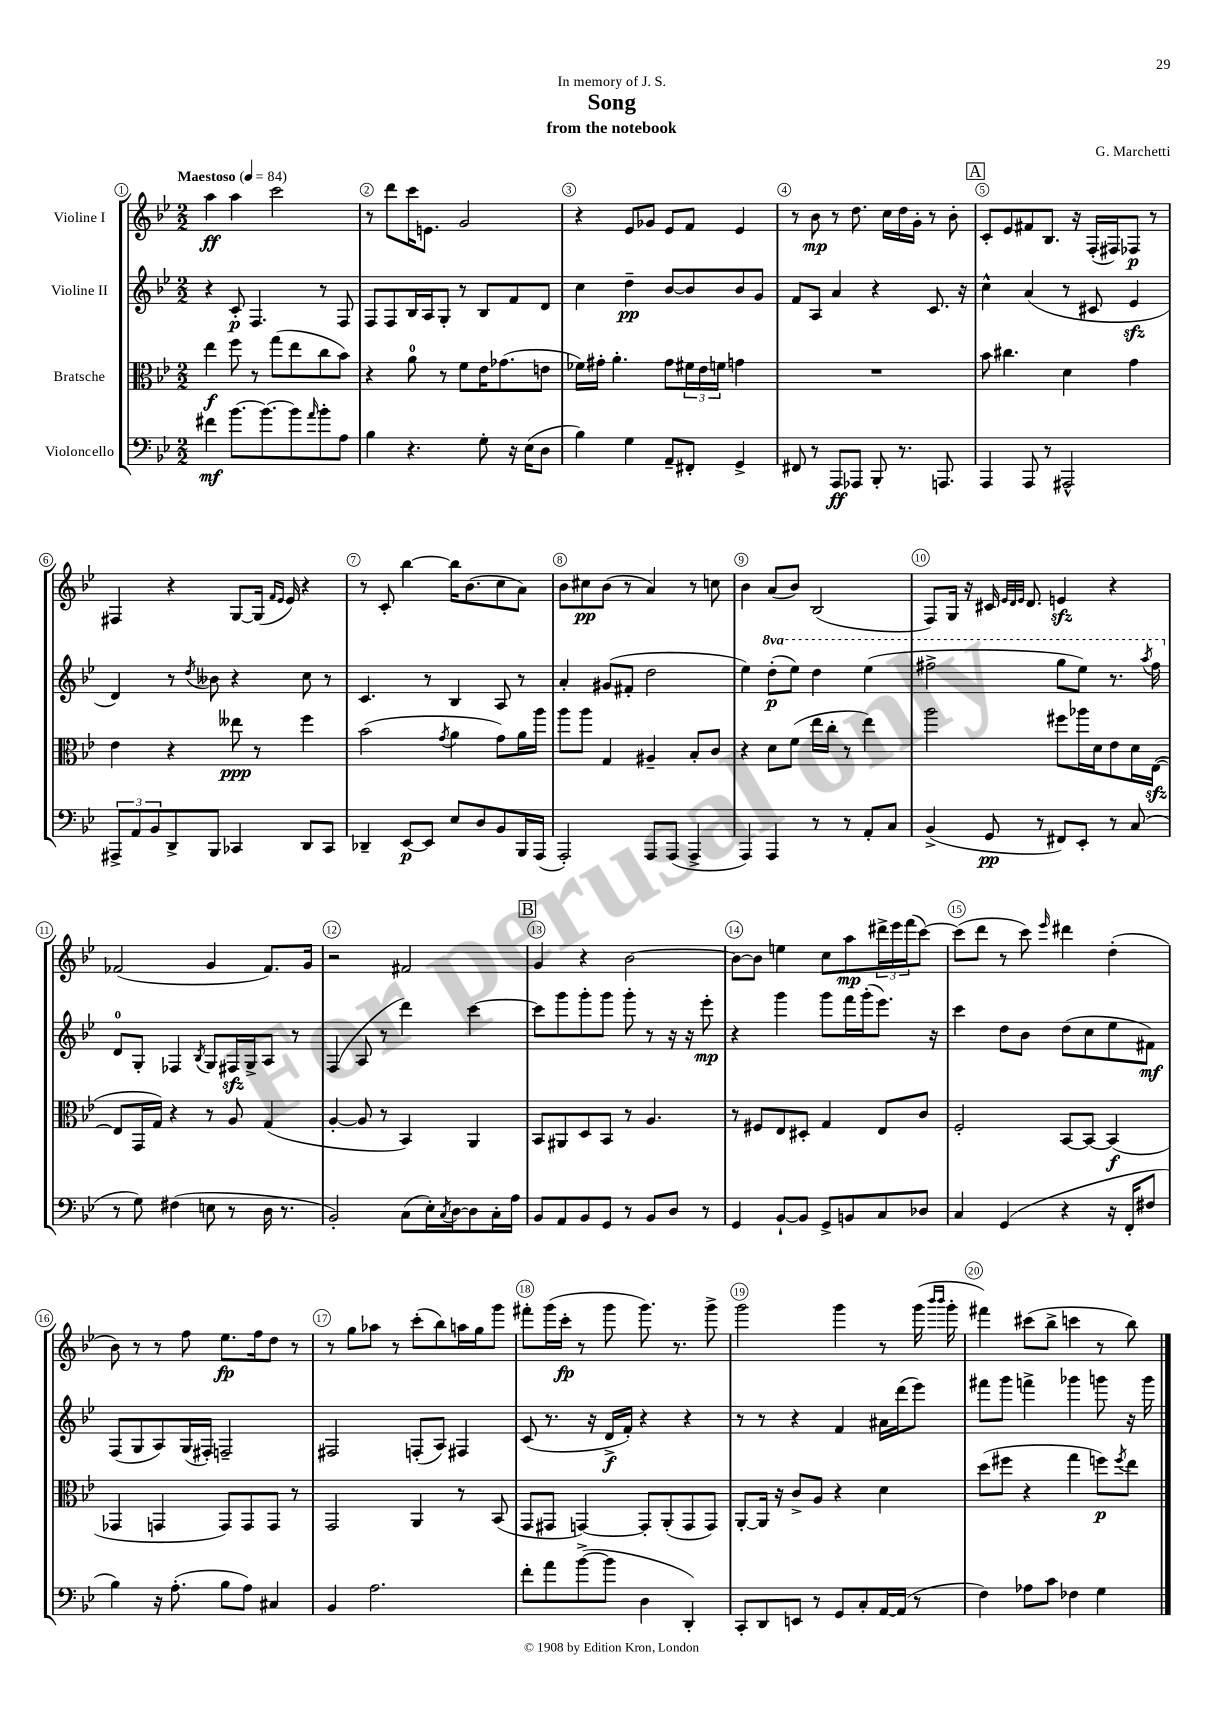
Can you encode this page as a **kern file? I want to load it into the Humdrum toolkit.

**kern	**dynam	**kern	**dynam	**kern	**dynam	**kern	**dynam
*part4	*part4	*part3	*part3	*part2	*part2	*part1	*part1
*staff4	*staff4	*staff3	*staff3	*staff2	*staff2	*staff1	*staff1
*I"Violoncello	*	*I"Bratsche	*	*I"Violine II	*	*I"Violine I	*
*clefF4	*	*clefC3	*	*clefG2	*	*clefG2	*
*k[b-e-]	*	*k[b-e-]	*	*k[b-e-]	*	*k[b-e-]	*
*M2/2	*	*M2/2	*	*M2/2	*	*M2/2	*
*MM84	*	*MM84	*	*MM84	*	*MM84	*
=1	=1	=1	=1	=1	=1	=1	=1
!	!	!	!	!	!	!LO:TX:a:B:t=Maestoso	!
4f#X\	mf	4ee-\	f	4r	.	4aa\	ff
[8.b-\L	.	8ff\	.	8c'/	p	4aa\	.
.	.	8r	.	4.F/	.	.	.
8.b-\_	.	.	.	.	.	.	.
.	.	(8gg\L	.	.	.	2ccc\	.
8b-\]	.	8ee-\	.	.	.	.	.
16qqa/	.	.	.	.	.	.	.
8b-'\	.	8cc\	.	8r	.	.	.
8A\J	.	8b-\J)	.	8F/	.	.	.
=2	=2	=2	=2	=2	=2	=2	=2
4B-\	.	4r	.	8F/L	.	8r	.
.	.	.	.	8F/	.	8ddd\L	.
4.r	.	8a\	.	16B-/L	.	16ccc\K	.
.	.	.	.	16A/J	.	8.en\J	.
.	.	8r	.	8G'/J	.	.	.
.	.	8f\L	.	8r	.	2g/	.
8G'\	.	16e-\K	.	8B-/L	.	.	.
.	.	(8.g-X\	.	.	.	.	.
16r	.	.	.	8f/	.	.	.
(16E-\KL	.	.	.	.	.	.	.
8D\J	.	8en\J	.	8d/J	.	.	.
=3	=3	=3	=3	=3	=3	=3	=3
4B-\)	.	16f-X\LL)	.	4cc\	.	4r	.
.	.	16g#X'\JJ	.	.	.	.	.
.	.	4.a'\	.	.	.	.	.
4G\	.	.	.	4dd~\	pp	8e-/L	.
.	.	.	.	.	.	8g-X/J	.
8AA~/L	.	8g#\L	.	[8b-/L	.	8e-/L	.
8FF#X'/J	.	24f#X\L	.	8b-/]	.	8f/J	.
.	.	24e-\	.	.	.	.	.
.	.	24fn\JJ	.	.	.	.	.
4GG^/	.	4gn\	.	8b-/	.	4e-/	.
.	.	.	.	8g/J	.	.	.
=4	=4	=4	=4	=4	=4	=4	=4
8FF#X/	.	1r	.	8f/L	.	8r	.
8r	.	.	.	8A/J	.	8b-\	mp
8AAA/L	ff	.	.	4a/	.	8r	.
8AAA-X/J	.	.	.	.	.	8.dd\	.
8BBB-'/	.	.	.	4r	.	.	.
.	.	.	.	.	.	16cc\LL	.
8.r	.	.	.	.	.	16dd\	.
.	.	.	.	.	.	16g'\JJ	.
.	.	.	.	8.c/	.	8r	.
8.AAAn/	.	.	.	.	.	.	.
.	.	.	.	.	.	8b-'\	.
.	.	.	.	16r	.	.	.
!!LO:REH:place=s1:t=A
=5	=5	=5	=5	=5	=5	=5	=5
4AAA/	.	8b-\	.	4cc^^\	.	8c'/L	.
.	.	4.cc#X\	.	.	.	8e-/	.
8AAA/	.	.	.	(4a/	.	8f#X/	.
8r	.	.	.	.	.	8.B-/J	.
2AAA#X^^/	.	4d\	.	8r	.	.	.
.	.	.	.	.	.	16r	.
.	.	.	.	8c#X/	.	(16F'/LL	.
.	.	.	.	.	.	16F#X/J)	.
.	.	4g\	.	4e-zz/	.	8F-X/J	p
.	.	.	.	.	.	8r	.
!!LO:LB:g=z
=6	=6	=6	=6	=6	=6	=6	=6
12AAA#X^/L	.	4e-\	.	4d/)	.	4F#X/	.
12AA/	.	.	.	.	.	.	.
12BB-/	.	.	.	.	.	.	.
8DD^/	.	4r	.	8r	.	4r	.
.	.	.	.	8qdd/	.	.	.
8BBB-/J	.	.	.	8b--X\	.	.	.
4CC-X/	.	8ee--X\	ppp	4r	.	[8G/L	.
.	.	8r	.	.	.	(16G/Jk]	.
.	.	.	.	.	.	16qqf/LL	.
.	.	.	.	.	.	16qqe-/JJ	.
.	.	.	.	.	.	16e-/)	.
8DD/L	.	4ff\	.	8cc\	.	4r	.
8CC-/J	.	.	.	8r	.	.	.
=7	=7	=7	=7	=7	=7	=7	=7
4DD-X~/	.	(2b-\	.	4.c/	.	8r	.
.	.	.	.	.	.	8c'/	.
[8EE-/L	p	.	.	.	.	[4bb-\	.
8EE-/J]	.	.	.	8r	.	.	.
.	.	8qg/	.	.	.	.	.
8E-/L	.	4a\	.	4B-/	.	16bb-\KL]	.
.	.	.	.	.	.	(8.b-\	.
8D/	.	.	.	.	.	.	.
8BB-/	.	8g\L)	.	8A/	.	8cc\	.
16BBB-/L	.	16a\L	.	8r	.	8a\J)	.
(16AAA/JJ	.	16aa\JJ	.	.	.	.	.
=8	=8	=8	=8	=8	=8	=8	=8
2AAA'/)	.	8aa\L	.	4a'/	.	8b-\L	.
.	.	8aa\J	.	.	.	8cc#X\	pp
.	.	4G/	.	(8g#X/L	.	(8b-\J	.
.	.	.	.	8f#X'/J	.	8r	.
8AAA/L	.	4A#X~/	.	2dd\	.	4a/)	.
(8AAA/J	.	.	.	.	.	.	.
4AAA^/	.	8B-'/L	.	.	.	8r	.
.	.	8c/J	.	.	.	8ccn\	.
=9	=9	=9	=9	=9	=9	=9	=9
4AAA/)	.	4r	.	4ee-\)	.	4b-\	.
*	*	*	*	*8va	*	*	*
4AAA/	.	8d\L	.	(8ddd'\L	p	(8a/L	.
.	.	(8f\J	.	8eee-\J)	.	8b-/J)	.
8r	.	16ee-\LL	.	4ddd\	.	(2B-/	.
.	.	16cc'\JJ	.	.	.	.	.
8r	.	8r	.	.	.	.	.
8AA'/L	.	4ee-\)	.	(4eee-\	.	.	.
8C/J	.	.	.	.	.	.	.
=10	=10	=10	=10	=10	=10	=10	=10
(4BB-^/	.	2aa\	.	2fff#X^\	.	8F/L)	.
.	.	.	.	.	.	16G/Jk	.
.	.	.	.	.	.	16r	.
8GG/	pp	.	.	.	.	16c#X/	.
.	.	.	.	.	.	32qqe-/LLL	.
.	.	.	.	.	.	32qqd/	.
.	.	.	.	.	.	32qqe-/JJJ	.
.	.	.	.	.	.	8.d/	.
8r	.	.	.	.	.	.	.
8FF#X/L)	.	8ff#X\L	.	8ggg\L	.	4enzz/	.
8EE-'/J	.	16aa-X\L	.	8eee-\J)	.	.	.
.	.	16d\J	.	.	.	.	.
8r	.	8e-\	.	8.r	.	4r	.
(8C/	.	16d\L	.	.	.	.	.
.	.	.	.	8qaaa/	.	.	.
.	.	([16E-zz\JJ	.	16fff#\	.	.	.
!!LO:LB:g=z
=11	=11	=11	=11	=11	=11	=11	=11
*	*	*	*	*X8va	*	*	*
8r	.	8E-/L]	.	8d/L	.	(2f-X/	.
8G\)	.	16GG/L	.	8G'/J	.	.	.
.	.	16G/JJ)	.	.	.	.	.
(4F#X\	.	4r	.	4F-X/	.	.	.
.	.	.	.	8qB-/	.	.	.
8En\	.	8r	.	8G/L	.	4g/	.
8r	.	8A/	.	16F#Xzz/L	.	.	.
.	.	.	.	16G^/J	.	.	.
16D\	.	(4G/	.	8A/J	.	8.f-/L)	.
8.r	.	.	.	.	.	.	.
.	.	.	.	8r	.	.	.
.	.	.	.	.	.	16g/Jk	.
=12	=12	=12	=12	=12	=12	=12	=12
2BB-'/)	.	[4A'/	.	(4F/	.	2r	.
.	.	8A/]	.	8A/	.	.	.
.	.	8r	.	8r	.	.	.
(8C\L	.	4BB-/)	.	4ddd\)	.	2f#X/	.
16E-'\L)	.	.	.	.	.	.	.
8qC/	.	.	.	.	.	.	.
[16D\J	.	.	.	.	.	.	.
8D\]	.	4AA/	.	[4ccc\	.	.	.
16C'\L	.	.	.	.	.	.	.
16A\JJ	.	.	.	.	.	.	.
!!LO:REH:place=s1:t=B
=13	=13	=13	=13	=13	=13	=13	=13
8BB-/L	.	8BB-/L	.	8ccc\L]	.	4g/	.
8AA/	.	8AA#X/	.	8ggg\	.	.	.
8BB-/	.	8D/	.	8ggg'\	.	4r	.
8GG/J	.	8BB-/J	.	8ggg\J	.	.	.
8r	.	8r	.	8ggg'\	.	[2b-\	.
8BB-/L	.	4.A/	.	8r	.	.	.
8D/J	.	.	.	16r	.	.	.
.	.	.	.	16r	.	.	.
8r	.	.	.	8eee-'\	mp	.	.
=14	=14	=14	=14	=14	=14	=14	=14
4GG/	.	8r	.	4r	.	8b-\L_	.
.	.	8F#X/L	.	.	.	8b-\J]	.
[8BB-`/L	.	8E-/	.	4ggg\	.	4een\	.
8BB-/J]	.	8D#X'/J	.	.	.	.	.
8GG^/L	.	4G/	.	8ggg\L	.	8cc\L	.
8BBn/	.	.	.	16fff\L	.	8aa\	mp
.	.	.	.	(16ggg'\J	.	.	.
8C/	.	8E-/L	.	8.eee-\J)	.	24ddd#X^\L	.
.	.	.	.	.	.	24eee-\	.
.	.	.	.	.	.	(24fff\J	.
8D-X/J	.	8c/J	.	.	.	[8ccc\J)	.
.	.	.	.	16r	.	.	.
=15	=15	=15	=15	=15	=15	=15	=15
4C/	.	2F'/	.	4ccc\	.	(8ccc\L]	.
.	.	.	.	.	.	8ddd\J	.
(4GG/	.	.	.	8dd\L	.	8r	.
.	.	.	.	8b-\J	.	8ccc\)	.
.	.	.	.	.	.	16qqeee-/	.
4r	.	[8BB-/L	.	(8dd\L	.	4ddd#X\	.
.	.	8BB-/J_	.	8cc\	.	.	.
16r	.	(4BB-/]	f	8ee-\	.	(4dd'\	.
16FF'/KL	.	.	.	.	.	.	.
8F#X/J	.	.	.	8f#X\J)	mf	.	.
!!LO:LB:g=z
=16	=16	=16	=16	=16	=16	=16	=16
4B-\)	.	4GG-X/	.	(8F/L	.	8b-\)	.
.	.	.	.	8G/	.	8r	.
16r	.	4GGn/	.	8A/)	.	8r	.
(8.A'\	.	.	.	.	.	.	.
.	.	.	.	(16G/L	.	8ff\	.
.	.	.	.	16F#X'/JJ)	.	.	.
8B-\L	.	8GG/L)	.	2Fn~/	.	8.ee-\L	fp
8A\J)	.	8GG/	.	.	.	.	.
.	.	.	.	.	.	16ff\k	.
4C#X/	.	8GG/J	.	.	.	8dd\J	.
.	.	8r	.	.	.	8r	.
=17	=17	=17	=17	=17	=17	=17	=17
4BB-/	.	2GG/	.	2F#X/	.	8r	.
.	.	.	.	.	.	8gg\L	.
2.A\	.	.	.	.	.	8aa-X\J	.
.	.	.	.	.	.	8r	.
.	.	4AA/	.	(8Fn'/L	.	(8ccc'\L	.
.	.	.	.	8A/J)	.	8bb-\)	.
.	.	8r	.	4F#X/	.	16aan\L	.
.	.	.	.	.	.	16gg\J	.
.	.	(8BB-/	.	.	.	8ggg\J	.
=18	=18	=18	=18	=18	=18	=18	=18
8f'\L	.	8GG/L	.	(8c/	.	8fff#X'\L	.
8a\	.	8GG#X/J	.	8.r	.	(16ggg\L	.
.	.	.	.	.	.	16ccc'\JJ	fp
([8b-^\	.	[4GGn/)	.	.	.	8r	.
.	.	.	.	16r	.	.	.
8b-\J]	.	.	.	16d^/LL	f	8ggg\	.
.	.	.	.	16f'/JJ)	.	.	.
4D\	.	8GG'/L]	.	4r	.	8.ggg\)	.
.	.	(8AA'/	.	.	.	.	.
.	.	.	.	.	.	8.r	.
4DD'/)	.	8GG/	.	4r	.	.	.
.	.	8GG/J)	.	.	.	8ggg^\	.
=19	=19	=19	=19	=19	=19	=19	=19
8CC'/L	.	[8AA'/L	.	8r	.	2ggg\	.
8DD/	.	16AA/Jk]	.	8r	.	.	.
.	.	16r	.	.	.	.	.
8EEn/J	.	8c^/L	.	4r	.	.	.
8r	.	8A/J	.	.	.	.	.
8GG/L	.	4r	.	4f/	.	4ggg\	.
8C'/	.	.	.	.	.	.	.
[16AA/L	.	4d\	.	16a#X\LL	.	8r	.
(16AA/JJ]	.	.	.	(16ddd\J	.	.	.
8r	.	.	.	8eee-\J)	.	(16ggg\	.
.	.	.	.	.	.	16qqbbb-/LL	.
.	.	.	.	.	.	16qqbbb-/JJ	.
.	.	.	.	.	.	16ggg'\	.
=20	=20	=20	=20	=20	=20	=20	=20
4F\)	.	(8dd\L	.	8fff#X\L	.	4fff#X\)	.
.	.	8ff#X\J	.	8ggg\J	.	.	.
8A-X\L	.	4r	.	4fffn^\	.	(8ccc#X\L	.
8c\J	.	.	.	.	.	8bb-^\J	.
4F-X\	.	4gg\	.	4ggg-X\	.	4cccn\	.
4G\	.	8ffn\L)	p	8gggn\	.	8r	.
.	.	8qff/	.	.	.	.	.
.	.	8ee-\J	.	16r	.	8bb-\)	.
.	.	.	.	16ggg\	.	.	.
==	==	==	==	==	==	==	==
*-	*-	*-	*-	*-	*-	*-	*-
